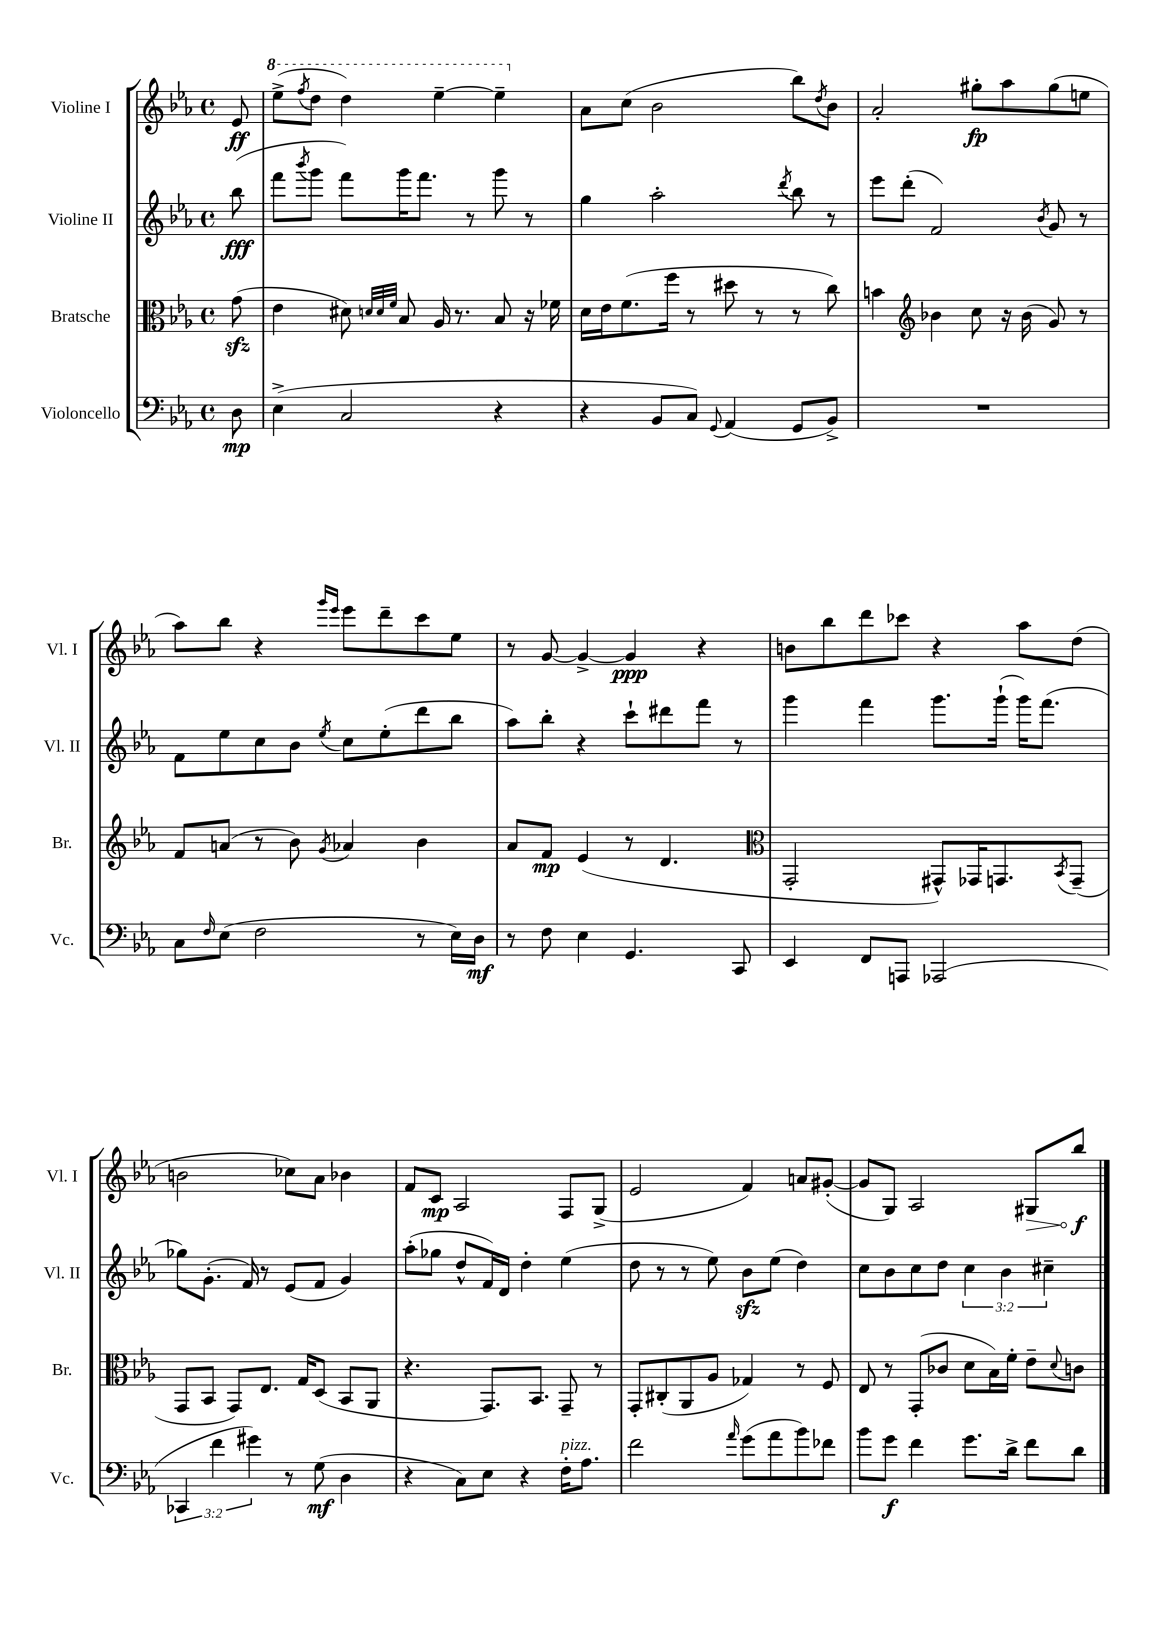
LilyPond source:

<<
\new StaffGroup <<
\new Staff = "s0" \with { instrumentName = "Violine I" shortInstrumentName = "Vl. I" } {
    \clef treble \key ees \major \defaultTimeSignature \time 4/4 \partial 8
    ees'8\ff |
    \ottava #1 ees'''8->( \acciaccatura { f'''8 } d'''8 d'''4) ees'''4~-- ees'''4-- \ottava #0 |
    aes'8 c''8( bes'2 bes''8) \acciaccatura { d''8 } bes'8 |
    aes'2-. gis''8-.\fp aes''8 gis''8( e''8 |
    aes''8) bes''8 r4 \grace { g'''16 ees'''16 } ees'''8 d'''8-- c'''8 ees''8 |
    r8 g'8~ g'4~-> g'4\ppp r4 |
    b'8 bes''8 d'''8 ces'''8 r4 aes''8 d''8( |
    b'2 ces''8) aes'8 bes'4 |
    f'8 c'8\mp aes2 f8 g8->( |
    ees'2 f'4) a'8 gis'8~-.( |
    gis'8 g8) aes2 \once \override Hairpin.circled-tip = ##t gis8\> bes''8\f\! \bar "|." |
}
\new Staff = "s1" \with { instrumentName = "Violine II" shortInstrumentName = "Vl. II" } {
    \clef treble \key ees \major \defaultTimeSignature \time 4/4 \override Staff.TupletNumber.text = #tuplet-number::calc-fraction-text \partial 8
    bes''8\fff( |
    f'''8 \acciaccatura { bes'''8 } g'''8 f'''8) g'''16 f'''8. r8 g'''8 r8 |
    g''4 aes''2-. \acciaccatura { d'''8 } bes''8 r8 |
    ees'''8 d'''8-.( f'2) \acciaccatura { bes'8 } g'8 r8 |
    f'8 ees''8 c''8 bes'8 \acciaccatura { ees''8 } c''8 ees''8-.( d'''8 bes''8 |
    aes''8) bes''8-. r4 c'''8-! dis'''8 f'''8 r8 |
    g'''4 f'''4 g'''8. g'''16-!( g'''16) f'''8.( |
    ges''8) g'8.-.( f'16) r8 ees'8( f'8 g'4) |
    aes''8-.( ges''8 d''8-^ f'16) d'16 d''4-. ees''4( |
    d''8 r8 r8 ees''8) bes'8\sfz ees''8( d''4) |
    c''8 bes'8 c''8 d''8 \tuplet 3/2 { c''4 bes'4 cis''4-- } \bar "|." |
}
\new Staff = "s2" \with { instrumentName = "Bratsche" shortInstrumentName = "Br." } {
    \clef alto \key ees \major \defaultTimeSignature \time 4/4 \partial 8
    g'8\sfz( |
    ees'4 dis'8) \grace { d'32 d'32 f'32 } bes8 aes16 r8. bes8 r16 fes'16 |
    d'16 ees'16 f'8.( f''16 r8 dis''8 r8 r8 c''8) |
    b'4 \clef treble bes'4 c''8 r16 bes'16( g'8) r8 |
    f'8 a'8( r8 bes'8) \acciaccatura { g'8 } aes'4 bes'4 |
    aes'8 f'8\mp ees'4( r8 d'4. |
    \clef alto g,2-. gis,8-^) ges,16 g,8. \acciaccatura { bes,8 } g,8--( |
    g,8 bes,8 g,8) ees8. g16 d8( bes,8 aes,8 |
    r4. g,8.) bes,8. g,8-- r8 |
    g,8-. cis8-.( aes,8 aes8 ges4) r8 f8 |
    ees8 r8 g,8-.( ces'8 d'8 bes16) f'16-. ees'8-- \appoggiatura { d'8 } c'8 \bar "|." |
}
\new Staff = "s3" \with { instrumentName = "Violoncello" shortInstrumentName = "Vc." } {
    \clef bass \key ees \major \defaultTimeSignature \time 4/4 \override Staff.TupletNumber.text = #tuplet-number::calc-fraction-text \partial 8
    d8\mp |
    ees4->( c2 r4 |
    r4 bes,8 c8) \appoggiatura { g,8 } aes,4( g,8 bes,8->) |
    R1 |
    c8 \grace { f16 } ees8( f2 r8 ees16) d16\mf |
    r8 f8 ees4 g,4. c,8 |
    ees,4 f,8 a,,8 aes,,2( |
    \tuplet 3/2 { ces,4 f'4 gis'4) } r8 g8\mf( d4 |
    r4 c8) ees8 r4 f16-.^\markup { \italic "pizz." } aes8. |
    f'2 \grace { aes'16 } g'8( aes'8 bes'8) fes'8 |
    bes'8 g'8\f f'4 g'8. d'16-> f'8 d'8 \bar "|." |
}
>>
>>
\layout { \context { \Score \remove "Bar_number_engraver" } }
